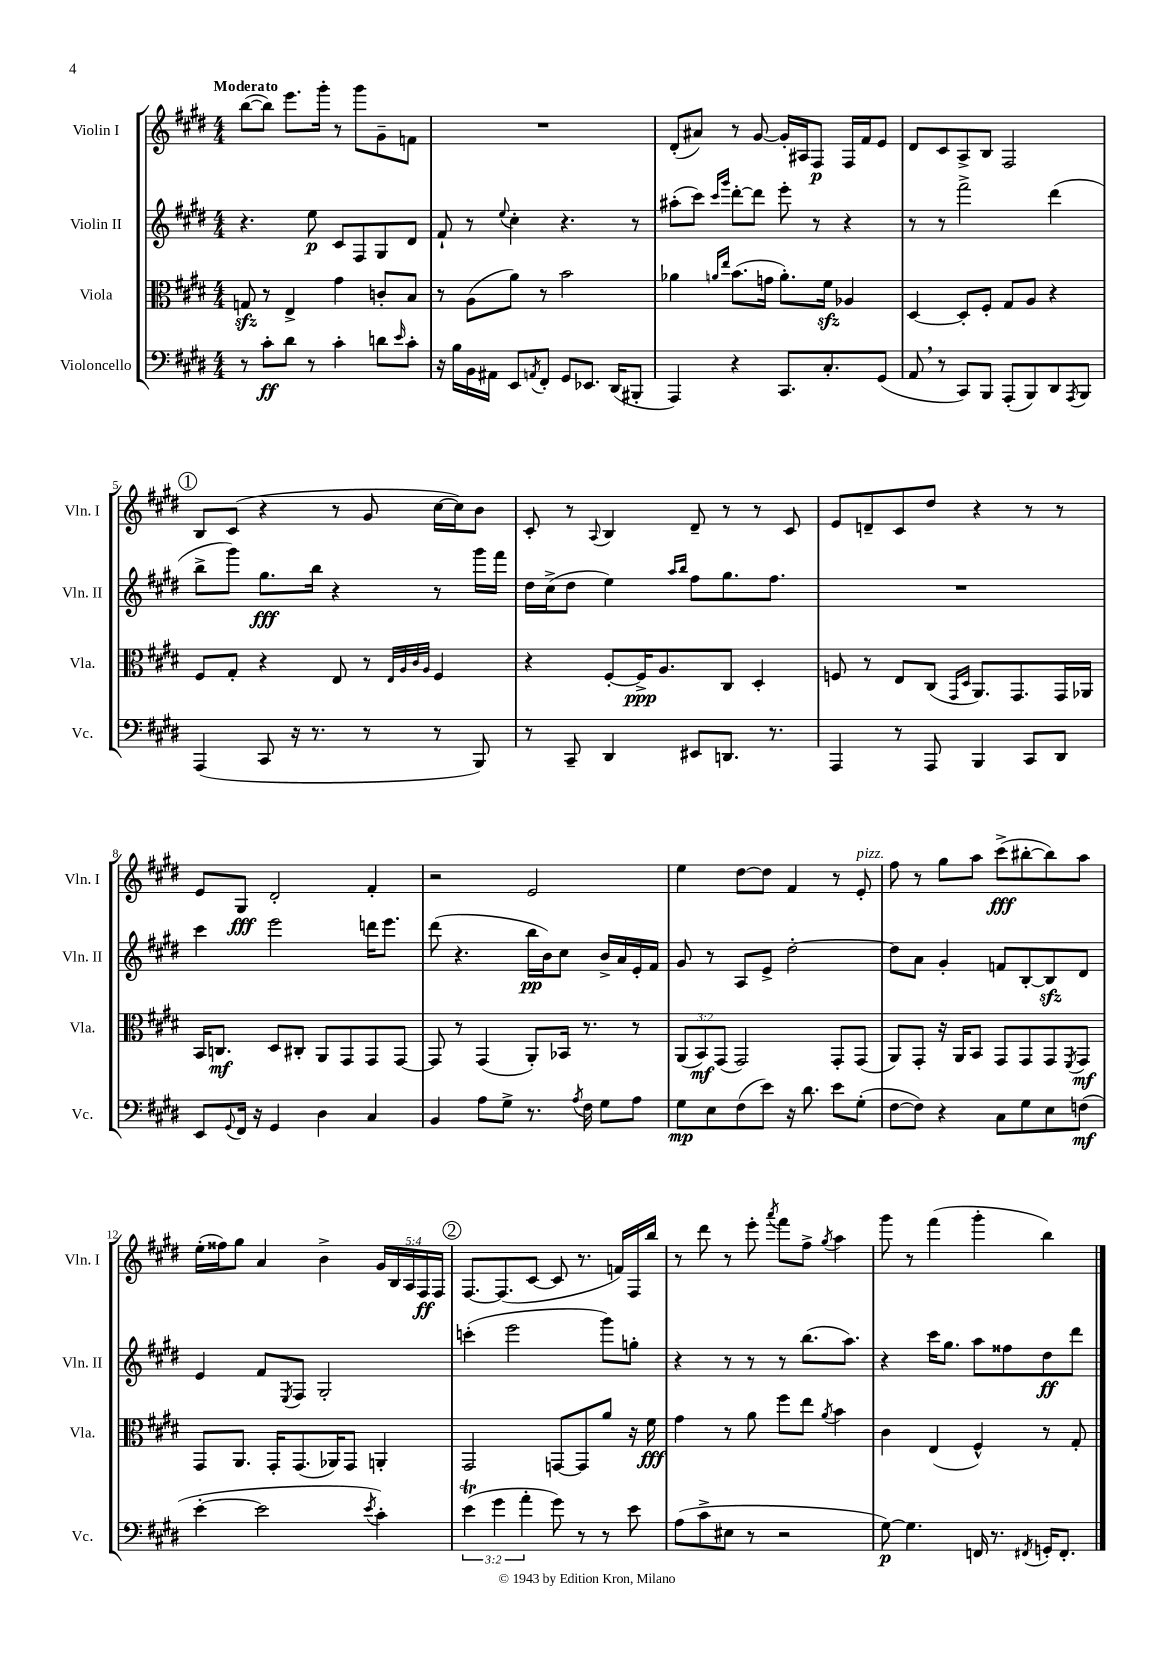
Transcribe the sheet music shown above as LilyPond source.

<<
\new StaffGroup <<
\new Staff = "s0" \with { instrumentName = "Violin I" shortInstrumentName = "Vln. I" } {
    \clef treble \key e \major \numericTimeSignature \time 4/4 \override Staff.TupletNumber.text = #tuplet-number::calc-fraction-text \tempo "Moderato"
    b''8~( b''8) e'''8. gis'''16-. r8 gis'''8 gis'8-- f'8 |
    R1 |
    dis'8-.( ais'8) r8 gis'8~ gis'16-. ais16 fis8\p fis16 fis'16 e'8 |
    dis'8 cis'8 a8-> b8 fis2 |
    \mark \markup { \circle "1" } b8 cis'8( r4 r8 gis'8 cis''16~ cis''16) b'8 |
    cis'8-. r8 \appoggiatura { a8 } b4 dis'8-- r8 r8 cis'8 |
    e'8 d'8-- cis'8 dis''8 r4 r8 r8 |
    e'8 gis8\fff dis'2-. fis'4-. |
    r2 e'2 |
    e''4 dis''8~ dis''8 fis'4 r8 e'8-.^\markup { \italic "pizz." } |
    fis''8 r8 gis''8 a''8 cis'''8->\fff( bis''8~-. bis''8) a''8 |
    e''16-.( fisis''16) gis''8 a'4 b'4-> \tuplet 5/4 { gis'16 b16 a16 fis16\ff fis16 } |
    \mark \markup { \circle "2" } fis8.~ fis8.( cis'8~ cis'8 r8. f'16) fis16 b''16 |
    r8 dis'''8 r8 e'''8-. \acciaccatura { a'''8 } fis'''8 fis''8-> \acciaccatura { gis''8 } a''4 |
    gis'''8 r8 fis'''4( gis'''4-. b''4) \bar "|." |
}
\new Staff = "s1" \with { instrumentName = "Violin II" shortInstrumentName = "Vln. II" } {
    \clef treble \key e \major \numericTimeSignature \time 4/4
    r4. e''8\p cis'8 fis8 gis8 dis'8 |
    fis'8-! r8 \appoggiatura { e''8 } cis''4-. r4. r8 |
    ais''8-.( cis'''8) \grace { cis'''16 gis'''16 } dis'''8~-. dis'''8 e'''8-. r8 r4 |
    r8 r8 fis'''2-> dis'''4( |
    \mark \markup { \circle "1" } b''8-> gis'''8) gis''8.\fff b''16 r4 r8 gis'''16 fis'''16 |
    dis''16 cis''16->( dis''8 e''4) \grace { a''16 b''16 } fis''8 gis''8. fis''8. |
    R1 |
    cis'''4 e'''2 d'''16 e'''8. |
    dis'''8( r4. b''16\pp b'16) cis''8 b'16-> a'16 e'16-. fis'16 |
    gis'8 r8 a8 e'8-> dis''2~-. |
    dis''8 a'8 gis'4-. f'8 b8~-. b8\sfz dis'8 |
    e'4 fis'8 \acciaccatura { e8 } fis8 gis2-. |
    \mark \markup { \circle "2" } c'''4-.( e'''2 gis'''8) g''8-. |
    r4 r8 r8 r8 b''8.( a''8.) |
    r4 cis'''16 gis''8. a''8 fisis''8 dis''8\ff dis'''8 \bar "|." |
}
\new Staff = "s2" \with { instrumentName = "Viola" shortInstrumentName = "Vla." } {
    \clef alto \key e \major \numericTimeSignature \time 4/4 \override Staff.TupletNumber.text = #tuplet-number::calc-fraction-text
    g8\sfz r8 e4-> gis'4 c'8-. b8 |
    r8 a8( a'8) r8 b'2 |
    aes'4 \grace { a'16 e''16 } b'8.( g'16 a'8.-.) fis'16\sfz aes4 |
    dis4~ dis8-. fis8-. gis8 a8 r4 |
    \mark \markup { \circle "1" } fis8 gis8-. r4 e8 r8 \grace { e32 a32 cis'32 a32 } fis4 |
    r4 fis8~-. fis16->\ppp a8. cis8 dis4-. |
    f8 r8 e8 cis8( \grace { gis,16 dis16 } a,8.) gis,8. gis,16 aes,16 |
    b,16 c8.\mf dis8 cis8-. a,8 gis,8 gis,8 gis,8~ |
    gis,8 r8 gis,4( a,8-.) bes,16 r8. r8 |
    \tuplet 3/2 { a,8( b,8\mf) gis,8( } gis,2) gis,8-. gis,8( |
    a,8) gis,8-. r16 a,16 b,8 gis,8 gis,8 gis,8 \acciaccatura { fis,8 } gis,8\mf |
    gis,8 a,8. gis,16-. gis,8.( aes,16) gis,8 a,4-. |
    \mark \markup { \circle "2" } gis,2 g,8~ g,8 a'8 r16 fis'16\fff |
    gis'4 r8 a'8 fis''8 e''8 \acciaccatura { a'8 } b'4 |
    cis'4 e4( fis4-^) r8 gis8-. \bar "|." |
}
\new Staff = "s3" \with { instrumentName = "Violoncello" shortInstrumentName = "Vc." } {
    \clef bass \key e \major \numericTimeSignature \time 4/4 \override Staff.TupletNumber.text = #tuplet-number::calc-fraction-text
    r8 cis'8-.\ff dis'8 r8 cis'4-. d'8 \grace { e'16 } cis'8-. |
    r16 b16 b,16 ais,16 e,8 \acciaccatura { a,8 } fis,8-. gis,8 ees,8. dis,16( bis,,8-. |
    a,,4) r4 cis,8. cis8.-. gis,8( |
    a,8 \breathe r8 cis,8) b,,8 a,,8-.( b,,8) dis,8 \acciaccatura { a,,8 } b,,8 |
    \mark \markup { \circle "1" } a,,4( cis,8 r16 r8. r8 r8 b,,8) |
    r8 cis,8-- dis,4 eis,8 d,8. r8. |
    a,,4 r8 a,,8 b,,4 cis,8 dis,8 |
    e,8 \appoggiatura { gis,8 } fis,16 r16 gis,4 dis4 cis4 |
    b,4 a8 gis8-> r8. \acciaccatura { a8 } fis16 gis8 a8 |
    gis8\mp e8 fis8( e'8) r16 dis'8. e'8 gis8-.( |
    fis8~ fis8) r4 cis8 gis8 e8 f8\mf( |
    e'4~-. e'2 \acciaccatura { e'8 } cis'4-.) |
    \mark \markup { \circle "2" } \tuplet 3/2 { e'4\trill( gis'4 a'4-. } gis'8) r8 r8 e'8 |
    a8( cis'8-> eis8 r8 r2 |
    gis8~\p) gis4. f,16 r8. \acciaccatura { fis,8 } g,16-. fis,8.-. \bar "|." |
}
>>
>>
